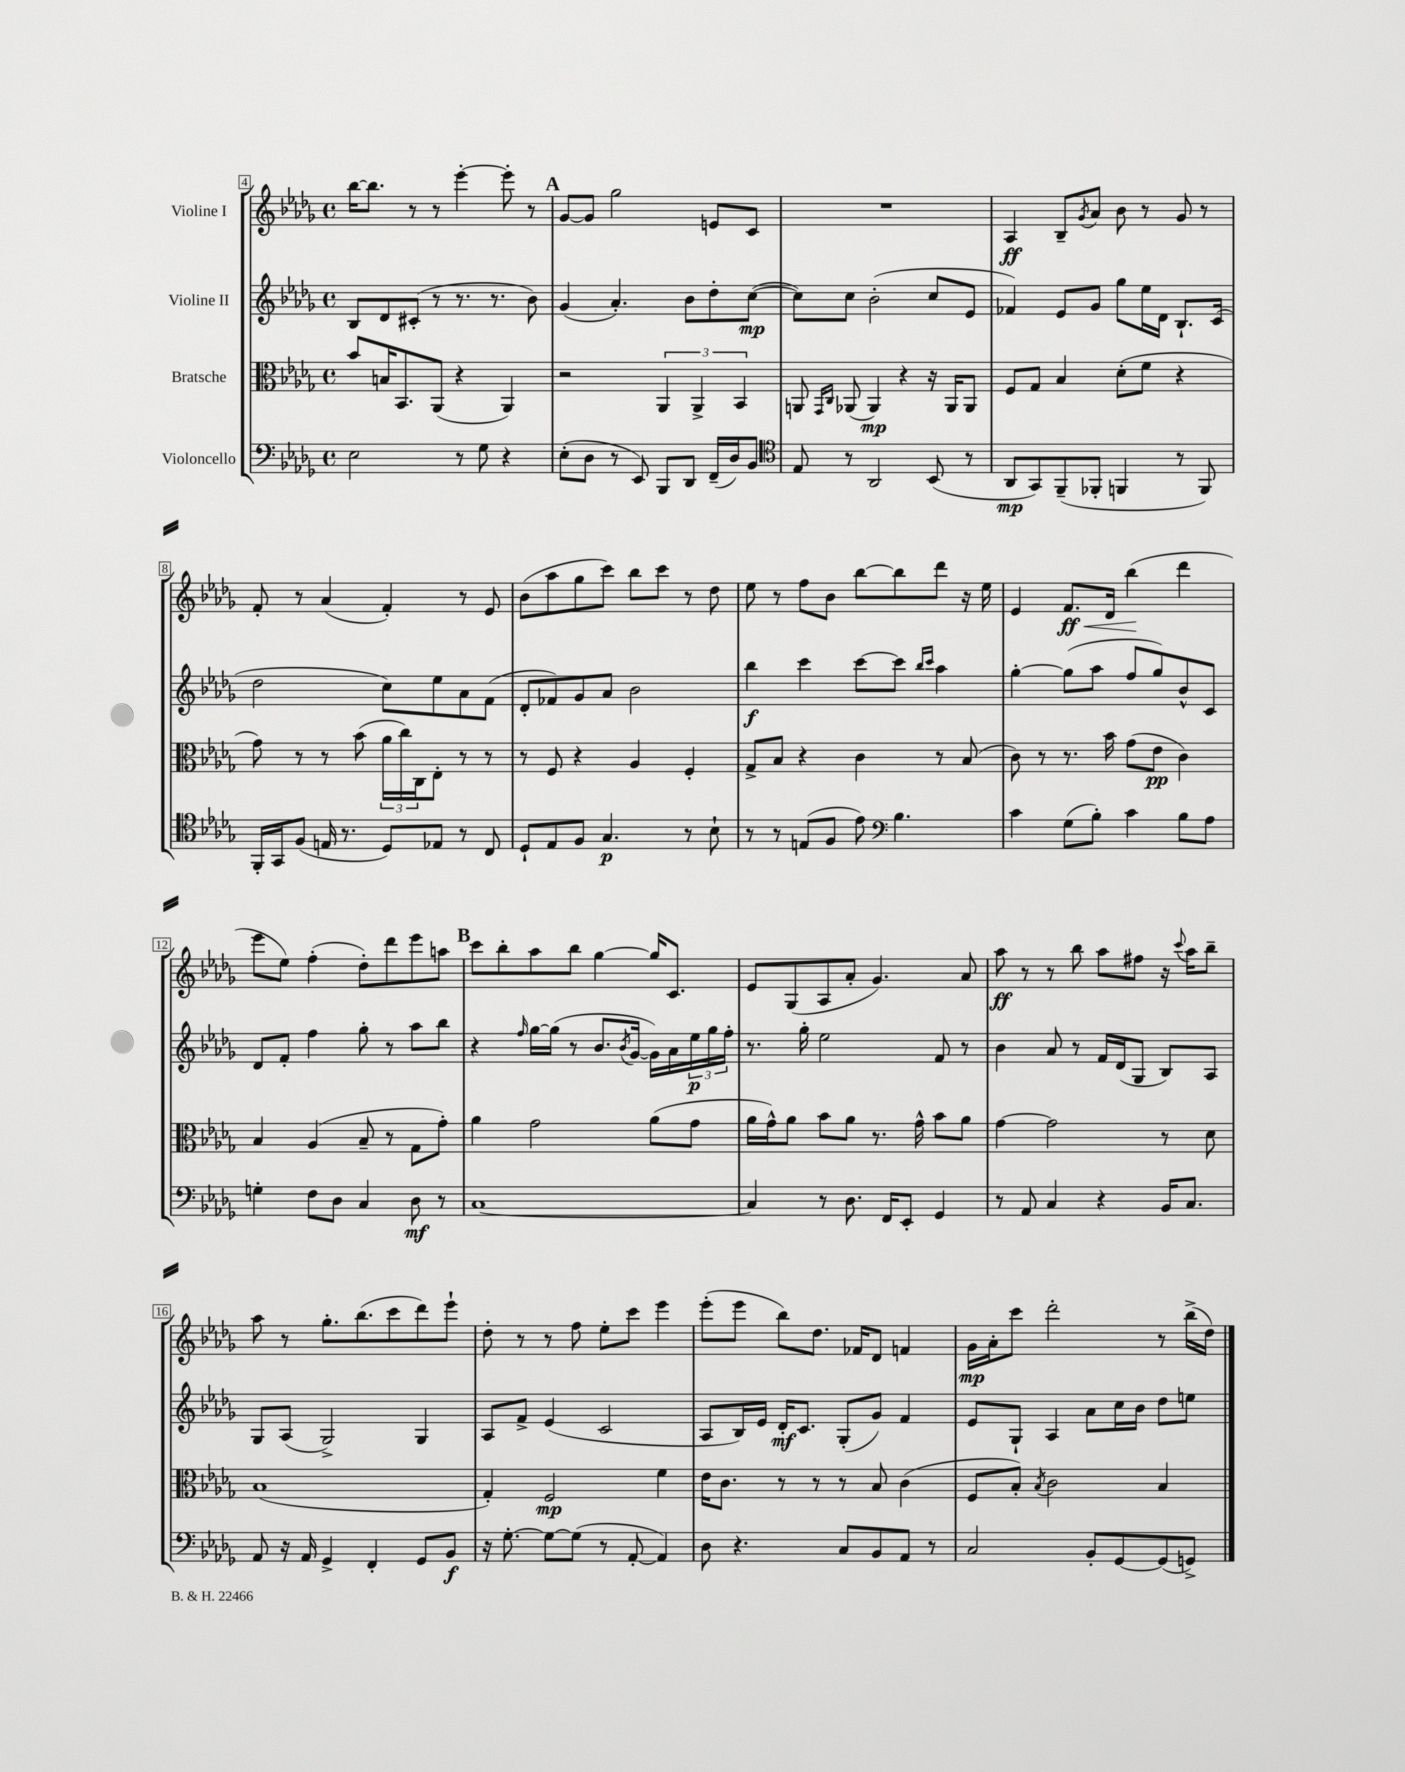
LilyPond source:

<<
\new StaffGroup <<
\new Staff = "s0" \with { instrumentName = "Violine I" } {
    \clef treble \key des \major \defaultTimeSignature \time 4/4
    bes''16~ bes''8. r8 r8 ees'''4~-. ees'''8-. r8 |
    \mark \markup { \bold "A" } ges'8~ ges'8 ges''2 e'8 c'8 |
    R1 |
    aes4\ff bes8-- \acciaccatura { ges'8 } aes'8 bes'8 r8 ges'8 r8 |
    f'8-. r8 aes'4( f'4-.) r8 ees'8 |
    bes'8( aes''8 ges''8 c'''8) bes''8 c'''8 r8 des''8 |
    ees''8 r8 f''8 bes'8 bes''8~ bes''8 des'''8 r16 ees''16 |
    ees'4 f'8.\ff\< des'16 bes''4\!( des'''4 |
    ees'''8 ees''8) f''4-.( des''8-.) des'''8 ees'''8 a''8 |
    \mark \markup { \bold "B" } c'''8 bes''8-. aes''8 bes''8 ges''4~ ges''16 c'8. |
    ees'8 ges8( aes8 aes'8-. ges'4.) aes'8 |
    aes''8\ff r8 r8 bes''8 aes''8 fis''8 r16 \appoggiatura { c'''8 } aes''16 bes''8-- |
    aes''8 r8 ges''8.-. bes''8.( c'''8 des'''8) ees'''8-! |
    des''8-. r8 r8 f''8 ees''8-. c'''8 ees'''4 |
    ees'''8-.( ees'''8 bes''8) des''8. fes'16 des'8 f'4 |
    ges'16\mp aes'16-. c'''8 des'''2-. r8 bes''16->( des''16) \bar "|." |
}
\new Staff = "s1" \with { instrumentName = "Violine II" } {
    \clef treble \key des \major \defaultTimeSignature \time 4/4
    bes8 des'8 cis'8-.( r8 r8. r8. bes'8) |
    \mark \markup { \bold "A" } ges'4( aes'4.-.) bes'8 des''8-. c''8~\mp( |
    c''8) c''8 bes'2-.( c''8 ees'8 |
    fes'4) ees'8 ges'8 ges''8 ees''16 des'16 bes8.-! c'16( |
    des''2 c''8) ees''8 aes'8 f'8( |
    des'8-. fes'8) ges'8 aes'8 bes'2 |
    bes''4\f c'''4 c'''8~ c'''8 \grace { bes''16 c'''16 } aes''4 |
    ges''4~-. ges''8( aes''8 f''8 ges''8) bes'8-^ c'8 |
    des'8 f'8-. f''4 ges''8-. r8 aes''8 bes''8 |
    \mark \markup { \bold "B" } r4 \grace { f''16 } ges''16~ ges''16( r8 bes'8. \acciaccatura { bes'8 } ges'16~ ges'16) aes'16 \tuplet 3/2 { ees''16\p ges''16 f''16-. } |
    r8. ges''16-. ees''2 f'8 r8 |
    bes'4 aes'8 r8 f'16 des'16( ges8 bes8) aes8 |
    ges8 aes8( ges2->) ges4 |
    aes8 f'8-> ees'4( c'2 |
    aes8 bes16) ees'16 des'16-.\mf c'8. ges8-.( ges'8) f'4 |
    ees'8 ges8-! aes4 aes'8 c''16 bes'16 des''8 e''8 \bar "|." |
}
\new Staff = "s2" \with { instrumentName = "Bratsche" } {
    \clef alto \key des \major \defaultTimeSignature \time 4/4
    bes'8 b16 bes,8. aes,8( r4 aes,4) |
    \mark \markup { \bold "A" } r2 \tuplet 3/2 { aes,4 aes,4-> bes,4 } |
    a,8 \grace { ges,16 c16 } aes,8( aes,4\mp) r4 r16 aes,16 aes,8 |
    f8 ges8 bes4 des'8-.( f'8 r4 |
    ges'8) r8 r8 bes'8( \tuplet 3/2 { aes'16 c''16) c16 } ees8-. r8 r8 |
    r8 f8 r4 aes4 f4-. |
    ges8-> bes8 r4 c'4 r8 bes8( |
    c'8) r8 r8. bes'16 ges'8( ees'8\pp c'4) |
    bes4 aes4( bes8-- r8 ges8 ges'8-.) |
    \mark \markup { \bold "B" } aes'4 ges'2 aes'8( ges'8 |
    aes'16 ges'16-^) aes'8 bes'8 aes'8 r8. ges'16-^ bes'8 aes'8 |
    ges'4~ ges'2 r8 des'8 |
    bes1( |
    ges4-.) f2\mp f'4 |
    ees'16 c'8. r8 r8 r8 bes8 c'4( |
    f8 bes8-.) \acciaccatura { bes8 } c'2 bes4 \bar "|." |
}
\new Staff = "s3" \with { instrumentName = "Violoncello" } {
    \clef bass \key des \major \defaultTimeSignature \time 4/4
    ees2 r8 ges8 r4 |
    \mark \markup { \bold "A" } ees8-.( des8 r8 ees,8) bes,,8 des,8 f,16--( des16) bes,8 |
    \clef tenor ees8 r8 aes,2 bes,8( r8 |
    aes,8\mp ges,8) f,8--( fes,8-. f,4 r8 f,8) |
    f,16-. ges,16 f8( e16 r8. des8) ees8 r8 c8 |
    des8-! ees8 f8 ges4.\p r8 bes8-! |
    r8 r8 e8( f8 ees'8) \clef bass bes4. |
    c'4 ges8( bes8-.) c'4 bes8 aes8 |
    g4-. f8 des8 c4 des8\mf r8 |
    \mark \markup { \bold "B" } c1~ |
    c4 r8 des8. f,16 ees,8-. ges,4 |
    r8 aes,8 c4 r4 bes,16 c8. |
    aes,8 r16 aes,16 ges,4-> f,4-. ges,8 bes,8\f |
    r16 ges8.~-. ges8~ ges8( r8 aes,8~-. aes,4) |
    des8 r4. c8 bes,8 aes,8 r8 |
    c2 bes,8-. ges,8~ ges,8( g,8->) \bar "|." |
}
>>
>>
\layout { \context { \Score currentBarNumber = #4 \override BarNumber.stencil = #(make-stencil-boxer 0.1 0.3 ly:text-interface::print) } }
